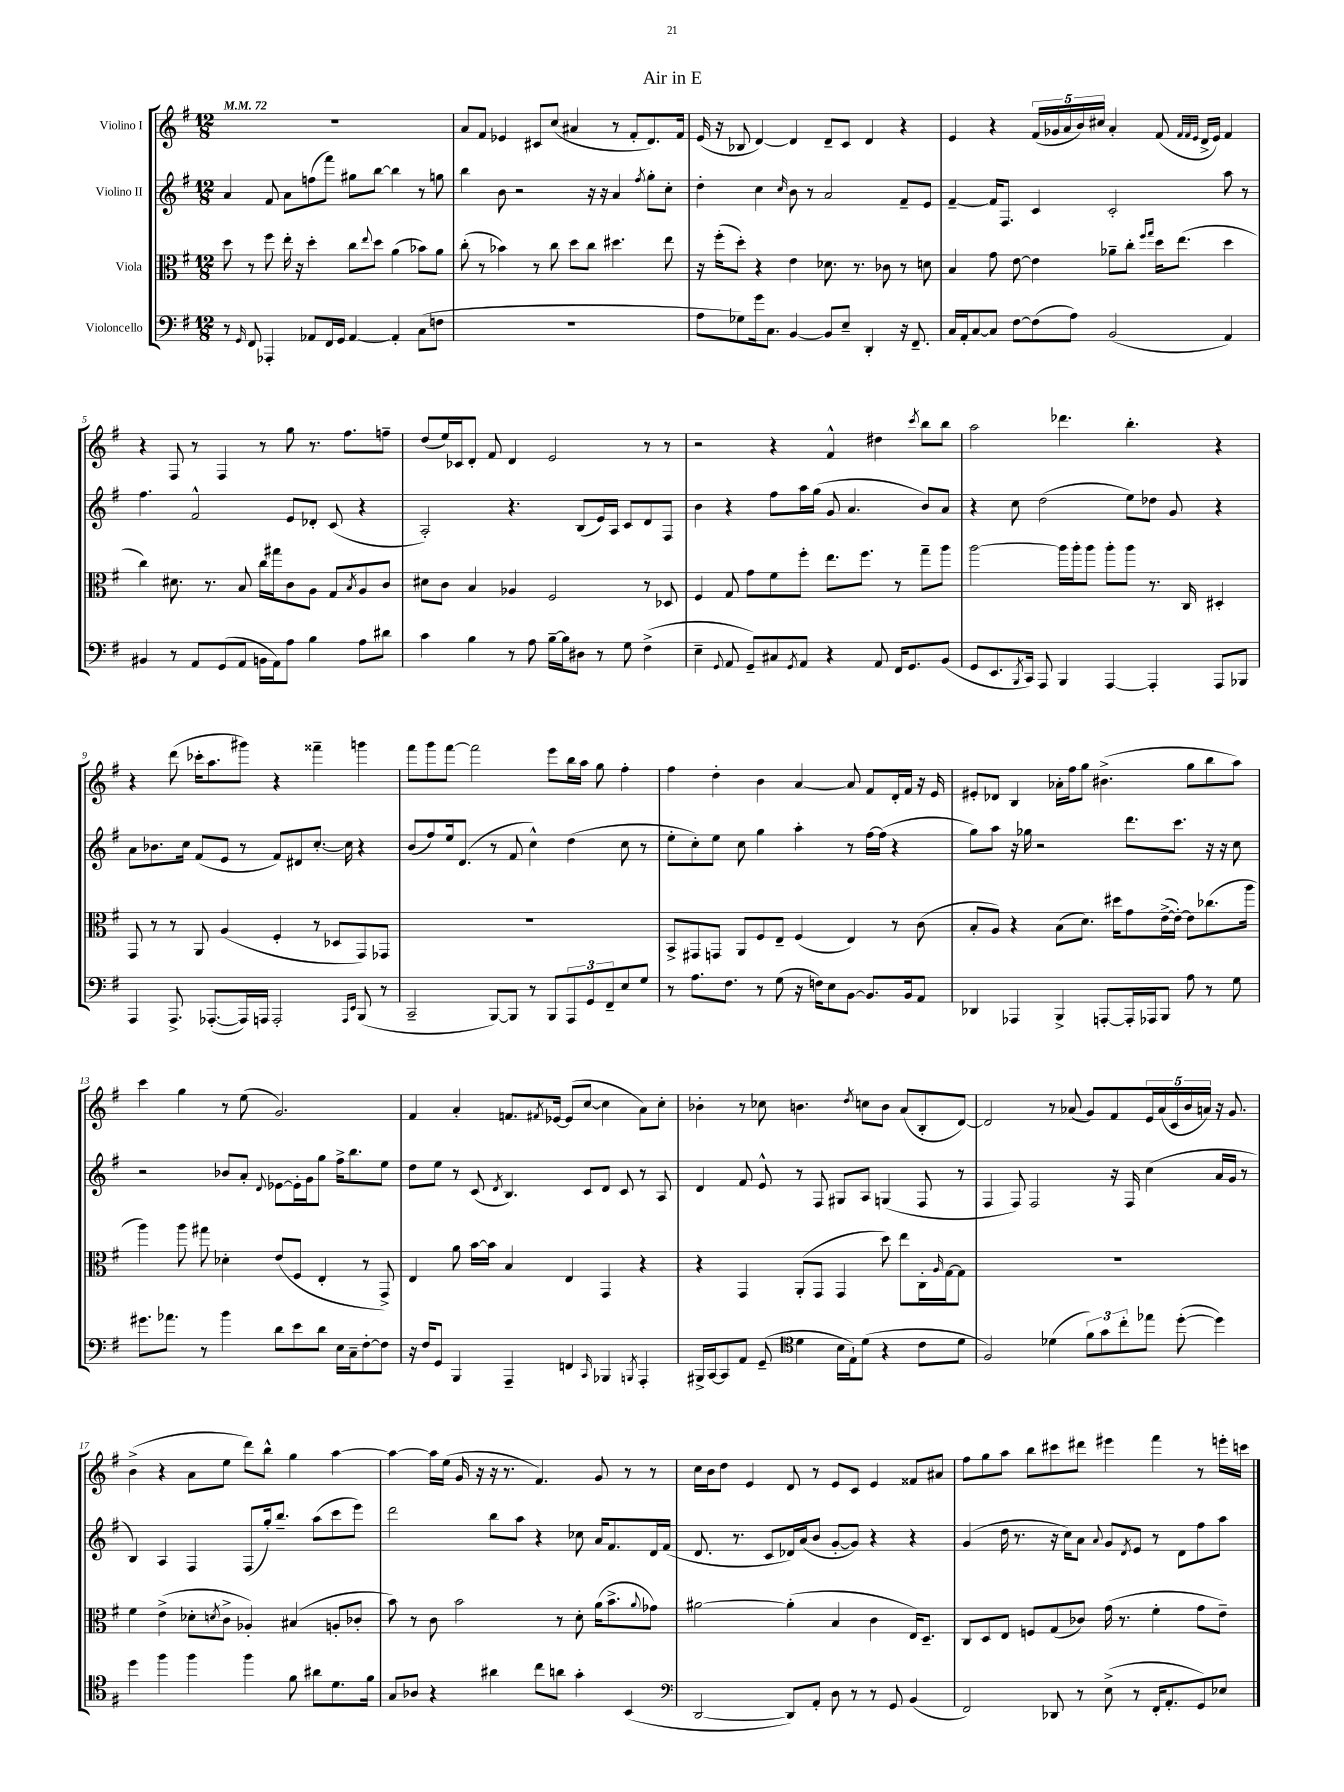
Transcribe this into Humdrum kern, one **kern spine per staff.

**kern	**kern	**kern	**kern
*part4	*part3	*part2	*part1
*staff4	*staff3	*staff2	*staff1
*I"Violoncello	*I"Viola	*I"Violino II	*I"Violino I
*clefF4	*clefC3	*clefG2	*clefG2
*k[f#]	*k[f#]	*k[f#]	*k[f#]
*M12/8	*M12/8	*M12/8	*M12/8
*MM72	*MM72	*MM72	*MM72
=1	=1	=1	=1
8r	8dd\	4a/	1.r
16qqGG/	.	.	.
8FF#/	8r	.	.
4AAA-X'/	8ff#\	8f#/	.
.	16ee'\	8a\L	.
.	16r	.	.
8AA-X/L	4dd'\	(8ffn\	.
16FF#/L	.	8fff#\J)	.
16GG/JJ	.	.	.
[4AA-/	8cc\L	8gg#X\L	.
.	8qqee/	.	.
.	8dd\J	[8bb\J	.
4AA-'/]	(4a\	4bb\]	.
(8C\L	8b-X\L)	8r	.
8Fn\J	8a\J	8ggn\	.
=2	=2	=2	=2
1.r	(8cc'\	4bb\	8a/L
.	8r	.	8f#/J
.	4b-X\)	8b\	4e-X/
.	.	2r	.
.	8r	.	8c#X/L
.	8cc\	.	(8cc/J
.	8dd\L	.	4a#X/
.	8cc\J	16r	.
.	.	16r	.
.	4.dd#X\	4a/	8r
.	.	.	8f#'/L
.	.	8qff#/	.
.	.	8gg'\L	8.d/)
.	8ee\	8cc'\J	.
.	.	.	16f#/Jk
=3	=3	=3	=3
8A\L	16r	4dd'\	(16e/
.	(16ff#'\KL	.	16r
8G-X\)	8dd'\J)	.	8B-X/
16g\k	4r	4cc\	[4d/)
8.C\J	.	.	.
.	.	16qqcc/	.
[4BB/	4e\	8b\	4d/]
.	.	8r	.
8BB/L]	8.d-X\	2a/	8d~/L
8E~/J	.	.	8c/J
.	8.r	.	.
4DD'/	.	.	4d/
.	8c-X\	.	.
16r	8r	8f#~/L	4r
8.FF#~/	.	.	.
.	8dn\	8e/J	.
=4	=4	=4	=4
16C/LL	4B/	[4f#~/	4e/
16AA'/J	.	.	.
[8C/	.	.	.
8C/J]	8g\	16f#/KL]	4r
.	.	8.F#/J	.
[8F#\L	[8e\	.	.
(8F#\]	4e\]	4c/	(20f#/LL
.	.	.	20g-X/
.	.	.	20a/
8A\J)	.	.	.
.	.	.	20b/)
.	.	.	20cc#X/JJ
(2BB/	8a-X~\L	2c'/	4a'/
.	8cc'\J	.	.
.	16qqff#/LL	.	.
.	16qqgg/JJ	.	.
.	16dd\KL	.	(8f#/
.	(8.ee\J	.	.
.	.	.	32qqf#/LLL
.	.	.	32qqf#/
.	.	.	32qqe/JJJ
.	.	.	16d^/LL
.	.	.	16e/JJ)
4AA/)	4dd\	8aa\	4f#/
.	.	8r	.
!!LO:LB:g=z
=5	=5	=5	=5
4BB#X/	4cc\)	4.ff#\	4r
8r	8.d#X\	.	8F#/
8AA/L	.	2f#^^/	8r
.	8.r	.	.
(8GG/	.	.	4F#/
8AA/J	8B/	.	.
16BBn\LL	16cc\LL	.	8r
16AA\J)	16gg#X\J	.	.
8A\J	8c\	8e/L	8gg\
4B\	8A\J	8d-X'/J	8.r
.	8G/L	(8c/	.
.	.	.	8.ff#\L
.	8qB/	.	.
8A\L	8A/	4r	.
8d#X\J	8c/J	.	8ffn~\J
=6	=6	=6	=6
4c\	8d#X\L	2A'/)	(8dd/L
.	8c\J	.	16ee/L)
.	.	.	16c-X/J
4B\	4B/	.	8d'/J
.	.	.	8f#/
8r	4A-X/	4.r	4d/
8A\	.	.	.
[16B~\LL	2F#/	.	2e/
16B\J]	.	.	.
8D#X\J	.	(8B/L	.
8r	.	16e/L)	.
.	.	16A/JJ	.
8G\	.	8c/L	.
(4F#^\	8r	8d/	8r
.	8D-X/	8F#/J	8r
=7	=7	=7	=7
4E~\	4F#/	4b\	2r
8qqGG/	.	.	.
8AA/	8G/	4r	.
8GG~/L)	8g\L	.	.
8C#X/	8f#\	8ff#\L	4r
8qGG/	.	.	.
8AA/J	8ff#'\J	16aa\L	.
.	.	(16gg\JJ	.
4r	8.ee\L	8g/	4f#^^/
.	.	4.a/	.
.	8.ff#\J	.	.
8AA/	.	.	4dd#X\
16FF#/KL	8r	.	.
8.GG/	.	.	.
.	.	.	8qccc/
.	8gg~\L	8b/L)	8bb\L
(8BB/J	8aa\J	8a/J	8bb\J
=8	=8	=8	=8
8GG/L	[2aa\	4r	2aa\
8.EE/	.	.	.
.	.	8cc\	.
8qBBB/	.	.	.
16CC/Jk)	.	.	.
8AAA/	.	(2dd\	.
4BBB/	16aa\LL]	.	4.ddd-X\
.	16aa'\J	.	.
.	8aa\J	.	.
[4AAA/	8aa'\L	.	.
.	8aa\J	8ee\L)	4.bb'\
4AAA'/]	8.r	8dd-X\J	.
.	.	8g/	.
.	16C/	.	.
8AAA/L	4D#X'/	4r	4r
8BBB-X/J	.	.	.
!!LO:LB:g=z
=9	=9	=9	=9
4AAA/	8GG/	8a\L	4r
.	8r	8.b-X\	.
8.AAA^/	8r	.	(8ddd\
.	.	16cc\Jk	.
.	8AA/	(8f#/L	16ccc-X'\KL
([8.AAA-X'/L	.	.	8.aa\
.	(4A/	8e/J	.
16AAA-/L])	.	8r	8ggg#X\J)
16AAAn/JJ	.	.	.
2AAA'/	4F#'/	8f#/L)	4r
.	.	8d#X/	.
.	8r	[8.cc'/J	4fff##X~\
.	8D-X/L	.	.
.	.	16cc\]	.
16qqAAA/LL	.	.	.
16qqEE/JJ	.	.	.
(8BBB/	8GG/)	4r	4gggn\
8r	8GG-X/J	.	.
=10	=10	=10	=10
2CC~/	1.r	(8b/L	8fff#\L
.	.	8ff#/)	8ggg\
.	.	16ee/k	[8fff#\J
.	.	(8.d/J	.
.	.	.	2fff#\]
[8BBB/L)	.	8r	.
8BBB/J]	.	8f#/	.
8r	.	4cc^^\)	.
8BBB/L	.	.	8eee\L
12AAA/	.	(4dd\	16bb\L
.	.	.	16aa\JJ
12GG/	.	.	.
.	.	.	8gg\
12FF#~/	.	.	.
8E/	.	8cc\	4ff#'\
8G/J	.	8r	.
=11	=11	=11	=11
8r	8BB^/L	8ee'\L	4ff#\
8.A\L	8GG#X/	8cc'\)	.
.	8GGn/J	8ee\J	4dd'\
8.F#\J	.	.	.
.	8AA/L	8cc\	.
8r	8F#/	4gg\	4b\
(8G\	8E~/J	.	.
16r	(4F#/	4aa'\	[4a/
16Fn\KL)	.	.	.
8E\	.	.	.
[8BB\J	4E/)	8r	8a/]
8.BB/L]	.	[16ff#\LL	8f#/L
.	.	(16ff#\JJ]	.
.	8r	4r	16d'/L
16BB/k	.	.	16f#/JJ
8AA/J	(8c\	.	16r
.	.	.	16e/
=12	=12	=12	=12
4DD-X/	8B'/L	8gg\L)	8e#X'/L
.	8A/J)	8aa\J	8d-X/J
4AAA-X/	4r	16r	4B/
.	.	16gg-X\	.
.	.	2r	.
4BBB^/	(8B\L	.	16a-X'\LL
.	.	.	16ff#\J
.	8.d\J)	.	8gg\J
[8AAAn'/L	.	.	(4.b#X^\
.	16dd#X\KL	.	.
16AAA'/L]	8g\	8.ddd\L	.
16AAA-X/J	.	.	.
8BBB/J	([16e^\L	.	.
.	16e'\JJ_)	8.ccc\J	.
8A\	8e\L]	.	8gg\L
8r	(8.cc-X\	16r	8bb\
.	.	16r	.
8G\	.	8cc\	8aa\J)
.	16aa\Jk	.	.
!!LO:LB:g=z
=13	=13	=13	=13
8.g#X\L	4aa\)	2r	4ccc\
8.a-X\J	.	.	.
.	8aa\	.	4gg\
8r	8gg#X\	.	.
4b\	4d-X'\	8b-X/L	8r
.	.	8a'/J	(8ee\
.	.	8qqd/	.
8d\L	(8e/L	[8e-X\L	2.g/)
8e\	8F#/J	16e-'\L]	.
.	.	16g\J	.
8d\J	4E'/	8gg\J	.
16E\LL	.	16ff#^\KL	.
16C~\J	.	8.bb\	.
[8F#'\	8r	.	.
8F#\J]	8GG^/)	8ee\J	.
=14	=14	=14	=14
16r	4E/	8dd\L	4f#/
16F#/KL	.	.	.
8GG/J	.	8ee\J	.
4BBB/	8a\	8r	4a'/
.	[16b\LL	(8c/	.
.	16b\JJ]	.	.
.	.	8qd/	.
4AAA~/	4B/	4.B/)	8.fn/L
.	.	.	8qf#X/
.	.	.	[16e-X/Jk
4FFn/	4E/	.	(8e-/L]
.	.	8c/L	[8cc/J
16qqCC/	.	.	.
4BBB-X/	4GG/	8d/J	4cc\]
.	.	8c/	.
8qBBBn/	.	.	.
4AAA'/	4r	8r	8a\L)
.	.	8A/	8cc'\J
=15	=15	=15	=15
16BBB#X^/LL	4r	4d/	4b-X'\
[16CC/J	.	.	.
8CC/]	.	.	.
8AA/J	4GG/	8f#/	8r
(8GG~/	.	8e^^/	8cc-X\
*clefC4	*	*	*
4d\	(8AA'/L	8r	4.bn\
.	8GG/J	8F#/	.
16B\LL	4GG/	8G#X/L	.
16E`\J)	.	.	.
.	.	.	8qdd/
(8d\J	.	8A/J	8ccn\L
4r	8dd\)	(4Gn/	8b\J
.	8ee\L	.	(8a/L
8c\L	16C'\L	8F#/	8B'/
.	16qqA/	.	.
.	[16G\J	.	.
8d\J	8G\J]	8r	[8d/J)
=16	=16	=16	=16
2F#/)	1.r	4F#/	2d/]
.	.	8F#/)	.
.	.	2F#/	.
(4d-X\	.	.	8r
.	.	.	(8a-X/
12f#\L)	.	.	8g/L)
12g\	.	.	.
.	.	16r	8f#/
12cc'\	.	.	.
.	.	16F#/	.
8ee-X\J	.	(4cc\	20e/L
.	.	.	(20a-/
.	.	.	20c/
([8dd'\	.	.	.
.	.	.	20b/
.	.	.	20an/JJ)
4dd\])	.	16a/LL	16r
.	.	16g/JJ	8.g/
.	.	8r	.
!!LO:LB:g=z
=17	=17	=17	=17
4dd\	4f#\	4B/)	(4b^\
4ff#\	(4e^\	4A/	4r
4ff#\	8d-X'\L	4F#/	8a\L
.	8qdn/	.	.
.	8c^\J	.	8ee\J
4ff#\	4A-X'/)	(8F#/L	8ddd\L)
.	.	16gg'/k)	8bb^^\J
.	.	8.bb~/J	.
8f#\	(4B#X/	.	4gg\
8a#X\L	.	(8aa\L	.
8.d\	8An'/L	8ccc\	[4aa\
.	8c-X'/J	8eee\J)	.
16f#\Jk	.	.	.
=18	=18	=18	=18
8G/L	8b\)	2ddd\	4aa\_
8A-X/J	8r	.	.
4r	8c\	.	16aa\LL]
.	.	.	(16ee\JJ
.	2b\	.	16g/
.	.	.	16r
4a#X\	.	8bb\L	16r
.	.	.	8.r
.	.	8aa\J	.
8cc\L	.	4r	4.f#/)
8an\J	8r	.	.
4g'\	8d'\	8cc-X\	.
.	(16a\KL	16a/KL	8g/
.	8.b^\	8.f#/	.
(4BB/	.	.	8r
.	8qqa/	.	.
.	8g-X\J)	16d/L	8r
.	.	(16f#/JJ	.
=19	=19	=19	=19
*clefF4	*	*	*
[2DD/	[2a#X\	8.d/	16cc\LL
.	.	.	16b\J
.	.	.	8dd\J
.	.	8.r	.
.	.	.	4e/
.	.	8c/L	.
8DD/L])	(4a#'\]	16d-X/L)	8d/
.	.	(16a/J	.
8AA'/J	.	8b/J	8r
8D\	4B/	[8g'/L	8e/L
8r	.	8g/J])	8c/J
8r	4c\	4r	4e/
8GG/	.	.	.
(4BB/	16E/KL)	4r	8f##X/L
.	8.D~/J	.	.
.	.	.	8a#X/J
=20	=20	=20	=20
2FF#/)	8C/L	(4g/	8ff#\L
.	8D/	.	8gg\
.	8E/J	16dd\	8aa\J
.	.	8.r	.
.	8Fn/L	.	8bb\L
8DD-X/	(8G/	16r	8ccc#X\
.	.	16cc\KL)	.
8r	8c-X/J)	8a\J	8ddd#X\J
.	.	8qqa/	.
(8E^\	(16g\	8g/L	4eee#X\
.	8.r	.	.
.	.	8qd/	.
8r	.	8e/J	.
16FF#'/KL	4f#'\	8r	4fff#\
8.AA'/	.	.	.
.	.	8d\L	.
8GG/)	8g\L	8ff#\	8r
8E-X/J	8e~\J)	8aa\J	16eeen'\LL
.	.	.	16cccn\JJ
==	==	==	==
*-	*-	*-	*-
